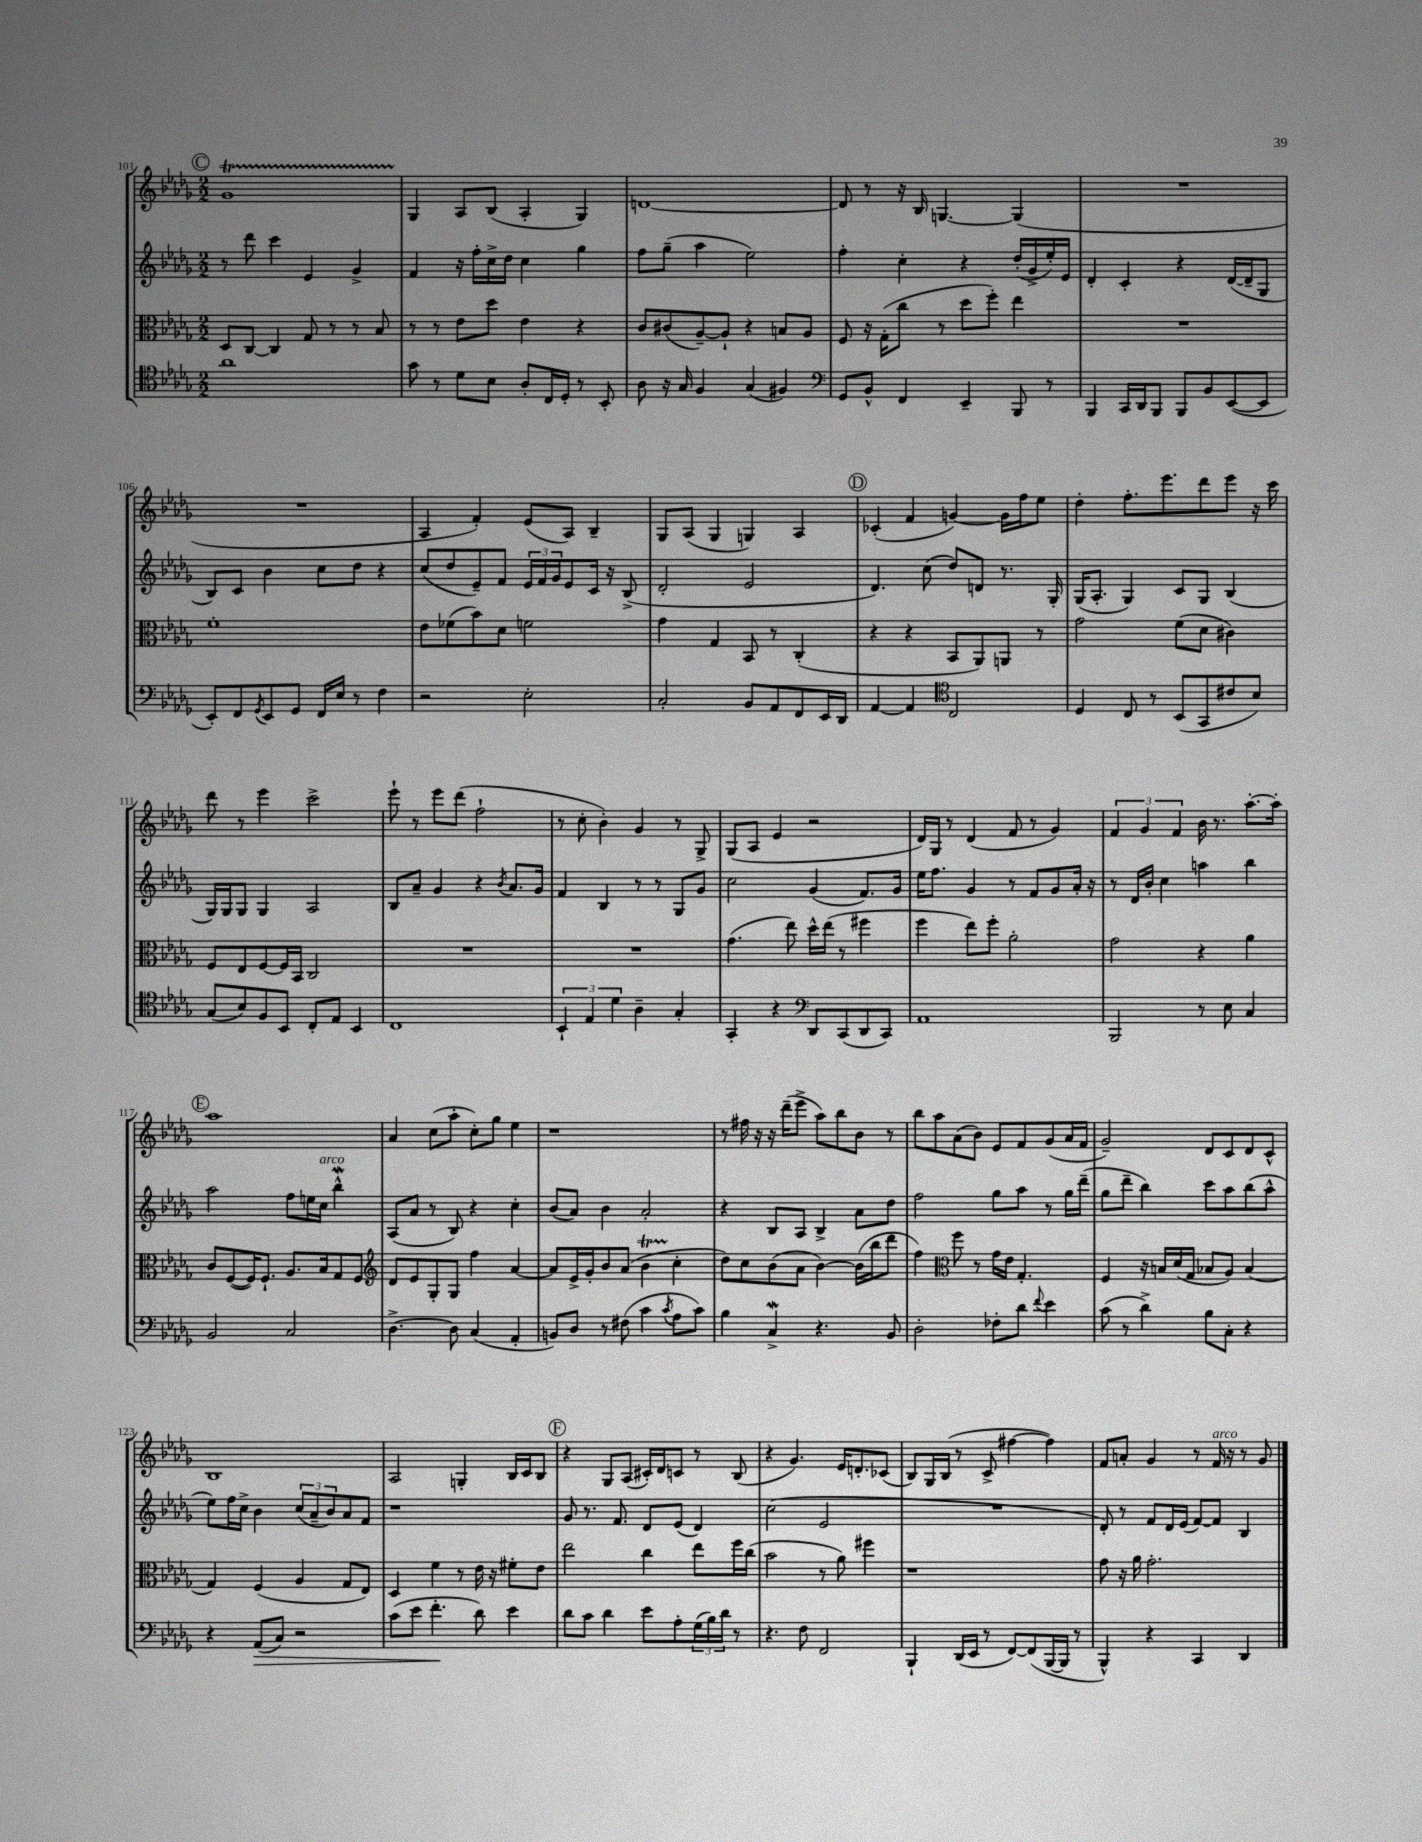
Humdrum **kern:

**kern	**kern	**kern	**kern
*staff4	*staff3	*staff2	*staff1
*clefC4	*clefC3	*clefG2	*clefG2
*k[b-e-a-d-g-]	*k[b-e-a-d-g-]	*k[b-e-a-d-g-]	*k[b-e-a-d-g-]
*M2/2	*M2/2	*M2/2	*M2/2
1a-	8D-	8r	1g-
.	[8C	8ddd-	.
.	4C]	4ccc	.
.	8G-	4e-	.
.	8r	.	.
.	8r	4g-^	.
.	8B-	.	.
=	=	=	=
8g-	8r	4f	4G-
8r	8r	.	.
8d-	8e-	16r	8A-
.	.	16ff'	.
8B-	8dd-	16cc^	(8B-
.	.	16dd-	.
8A-'	4e-	4cc	4A-'
16C	.	.	.
16D-'	.	.	.
8r	4r	4gg-	4G-)
8BB-'	.	.	.
=	=	=	=
8A-	8c	8ff	[1d
16r	(8c#	(8gg-~	.
16G-	.	.	.
4F	[8A-~)	4aa-	.
.	8A-`]	.	.
(4G-	4r	2ee-)	.
4F#)	8B	.	.
.	8A-	.	.
=	=	=	=
*clefF4	*	*	*
8GG-	8F	4ff'	8d]
8BB-^^	16r	.	8r
.	(16G-'	.	.
4FF	8cc	4cc'	16r
.	.	.	16B-
.	8r	.	[4.G
4EE-~	8dd-	4r	.
.	8ff')	.	.
8BBB-	4ee-	(16dd-'	(4G]
.	.	16g-^	.
8r	.	16ee-')	.
.	.	16e-	.
=	=	=	=
4BBB-	1r	4d-'	1r
16CC	.	4c'	.
16DD-	.	.	.
8BBB-	.	.	.
8BBB-	.	4r	.
8BB-	.	.	.
([8EE-	.	([16d-	.
.	.	16d-~]	.
8EE-]	.	8G-	.
=	=	=	=
8EE-')	1f'	8B-)	1r
8FF	.	8c	.
8qGG-	.	.	.
8EE-	.	4b-	.
8GG-	.	.	.
16FF	.	8cc	.
16E-	.	.	.
8r	.	8dd-	.
4F	.	4r	.
=	=	=	=
2r	8e-	(8cc	4A-
.	(8f-	8dd-	.
.	8b-)	8e-~)	4f')
.	8d-	8f	.
2E-'	2f	24e-	(8e-
.	.	24f	.
.	.	24g-	.
.	.	8e-	8A-)
.	.	16c	4B-~
.	.	16r	.
.	.	(8B-^	.
=	=	=	=
2C'	4g-	2d-'	8G-
.	.	.	(8A-
.	4G-	.	4G-
8BB-	8BB-	2e-	4G)
8AA-	8r	.	.
8FF	(4C'	.	4A-
16EE-	.	.	.
16DD-	.	.	.
=	=	=	=
[4AA-	4r	4.d-)	(4c-'
4AA-]	4r	.	4f
.	.	(8cc	.
*clefC4	*	*	*
2C	8BB-	8dd-)	[4g)
.	8AA-)	8d	.
.	8AA	8.r	16g]
.	.	.	16ff
.	8r	.	8ee-
.	.	16G-'	.
=	=	=	=
4D-	2g-	(16G-	4dd-'
.	.	8.A-'	.
8C	.	4G-)	8.ff'
8r	.	.	.
.	.	.	8.eee-
(8BB-	(8f	8c	.
8GG-	8d-	8G-	8ddd-
8c#	4c#)	(4B-	8eee-
8B-)	.	.	16r
.	.	.	16ccc
=	=	=	=
(8G-	8F	16G-)	8ddd-
.	.	16G-	.
8B-)	8E-	8G-	8r
8F	[8F	4G-	4eee-
8BB-	16F]	.	.
.	16BB-	.	.
8C'	2C	2A-	2ccc^
8E-	.	.	.
4BB-	.	.	.
=	=	=	=
1C	1r	8B-	8eee-`
.	.	8a-~	8r
.	.	4g-	8eee-
.	.	.	(8ddd-
.	.	4r	2ff`
.	.	8qb-	.
.	.	8.a-	.
.	.	16g-	.
=	=	=	=
6BB-`	1r	4f	8r
.	.	.	8cc'
6E-	.	.	.
.	.	4B-	4b-')
6d-	.	.	.
4A-~	.	8r	4g-
.	.	8r	.
4G-'	.	8G-	8r
.	.	8g-	8G-^
=	=	=	=
4GG-'	(4.g-	2cc	(8G-
.	.	.	8A-
4r	.	.	4e-
.	8ee-)	.	.
*clefF4	*	*	*
8DD-	16dd-^^	(4g-	2r
.	(16ee-	.	.
(8CC	8r	.	.
8DD-	4ff#	8.f)	.
8CC)	.	.	.
.	.	16g-	.
=	=	=	=
1AA-	4ff	16ee-	16d-)
.	.	8.ff	16G-
.	.	.	8r
.	8ee-)	4g-	(4d-
.	8ff'	.	.
.	2a-'	8r	8f
.	.	8f	8r
.	.	8g-	4g-)
.	.	16a-'	.
.	.	16r	.
=	=	=	=
2BBB-	2g-	8r	6f
.	.	16d-	.
.	.	.	6g-
.	.	16b-'	.
.	.	4cc	.
.	.	.	6f
8r	4r	4aa	16b-
.	.	.	8.r
8E-	.	.	.
4C	4a-	4bb-	[8.aa-'
.	.	.	16aa-']
=	=	=	=
2BB-	8c	2aa-	1aa-
.	([8F	.	.
.	16F])	.	.
.	8.F`	.	.
2C	8.A-	8ff	.
.	.	16ee	.
.	16B-	16cc	.
.	8G-	4bb-^^	.
.	8F	.	.
=	=	=	=
*	*clefG2	*	*
[4.D-^	8d-	(8A-	4a-
.	8e-	8a-	.
.	8G-'	8r	(8cc
8D-]	8G-	8B-)	8aa-'
(4C	4ff	4r	8cc')
.	.	.	8gg-
4AA-'	[4a-	4cc'	4ee-
=	=	=	=
8BB)	8a-]	(8b-	1r
8D-	16e-^	8a-)	.
.	16g-'	.	.
8r	8b-	4b-	.
(8F#	(8a-	.	.
4c	4b-	2a-'	.
8qc	.	.	.
8A-	4cc'	.	.
8c)	.	.	.
=	=	=	=
4B-	8dd-)	4r	8r
.	8cc	.	16ff#
.	.	.	16r
4C^	(8b-	8B-	16r
.	.	.	(16ddd-~
.	8a-	8A-	8eee-^
4.r	[4b-)	4B-^	8aa-)
.	.	.	8bb-
.	(16b-]	8a-	8b-
.	16bb-	.	.
8BB-	8ddd-	8dd-	8r
=	=	=	=
2D-'	4ff)	2ff	8bb-
.	.	.	8aa-
*	*clefC3	*	*
.	8ff	.	(8a-
.	8r	.	8b-)
8F-'	16g-	8gg-	8e-
.	16e-	.	.
8d-	4.G-'	8aa-	8f
8qqf	.	.	.
4e-	.	8r	(8g-
.	.	16gg-	16a-
.	.	(16ddd-~	16f
=	=	=	=
(8c	4F	8gg-	2g-~)
8r	.	8ddd-~	.
4d-^)	16r	4bb-)	.
.	16B	.	.
.	(16d-	.	.
.	16G-	.	.
8B-	8B-	8ccc	8d-
8C'	8A-)	8aa-	8c
4r	(4B-	(8bb-	8d-
.	.	8aa-^^	8c^^
=	=	=	=
4r	4G-)	8ee-)	1B-
.	.	16ff	.
.	.	16cc^	.
(8AA-	(4F	4b-	.
8C)	.	.	.
2r	4A-	(12cc	.
.	.	12a-~	.
.	.	12b-)	.
.	8G-	8a-	.
.	8E-)	8f	.
=	=	=	=
(8c	4D-	1r	2A-
8e-	.	.	.
4.f'	4f	.	.
.	8r	.	4G'
8d-)	16e-	.	.
.	16r	.	.
4e-	8f#'	.	16B-
.	.	.	16c
.	8e-	.	8B-
=	=	=	=
8d-	2ee-	8g-	4r
8c	.	8.r	.
4d-	.	.	8G-
.	.	8.f	.
.	.	.	(8A-
8e-	4cc	8d-	16c#')
.	.	.	16d-
8A-'	.	(8e-	8c
(24G-	8ee-	4d-)	8r
24B-)	.	.	.
24d-	.	.	.
8r	16ff	.	(8B-
.	(16cc	.	.
=	=	=	=
4.r	2b-	(2cc	4r
.	.	.	4.g-)
8F	.	.	.
2FF	8r	2e-	.
.	8a-)	.	16e-
.	.	.	8.d'
.	4ff#	.	.
.	.	.	(8c-
=	=	=	=
4BBB-`	1r	1r	8B-)
.	.	.	16G-
.	.	.	(16B-
(16DD-	.	.	8r
16EE-	.	.	.
8r	.	.	8c^
[8FF)	.	.	[4ff#
(8FF]	.	.	.
[16BBB-	.	.	4ff#])
16BBB-]	.	.	.
8r	.	.	.
=	=	=	=
4BBB-^^)	8g-	8d-')	8f
.	16r	8r	8a'
.	16a-	.	.
4r	2.g-'	8f	4g-
.	.	16d-	.
.	.	(16e-	.
4CC	.	[8f)	8r
.	.	8f]	16f
.	.	.	16r
4DD-	.	4B-	8r
.	.	.	8g-
==	==	==	==
*-	*-	*-	*-
